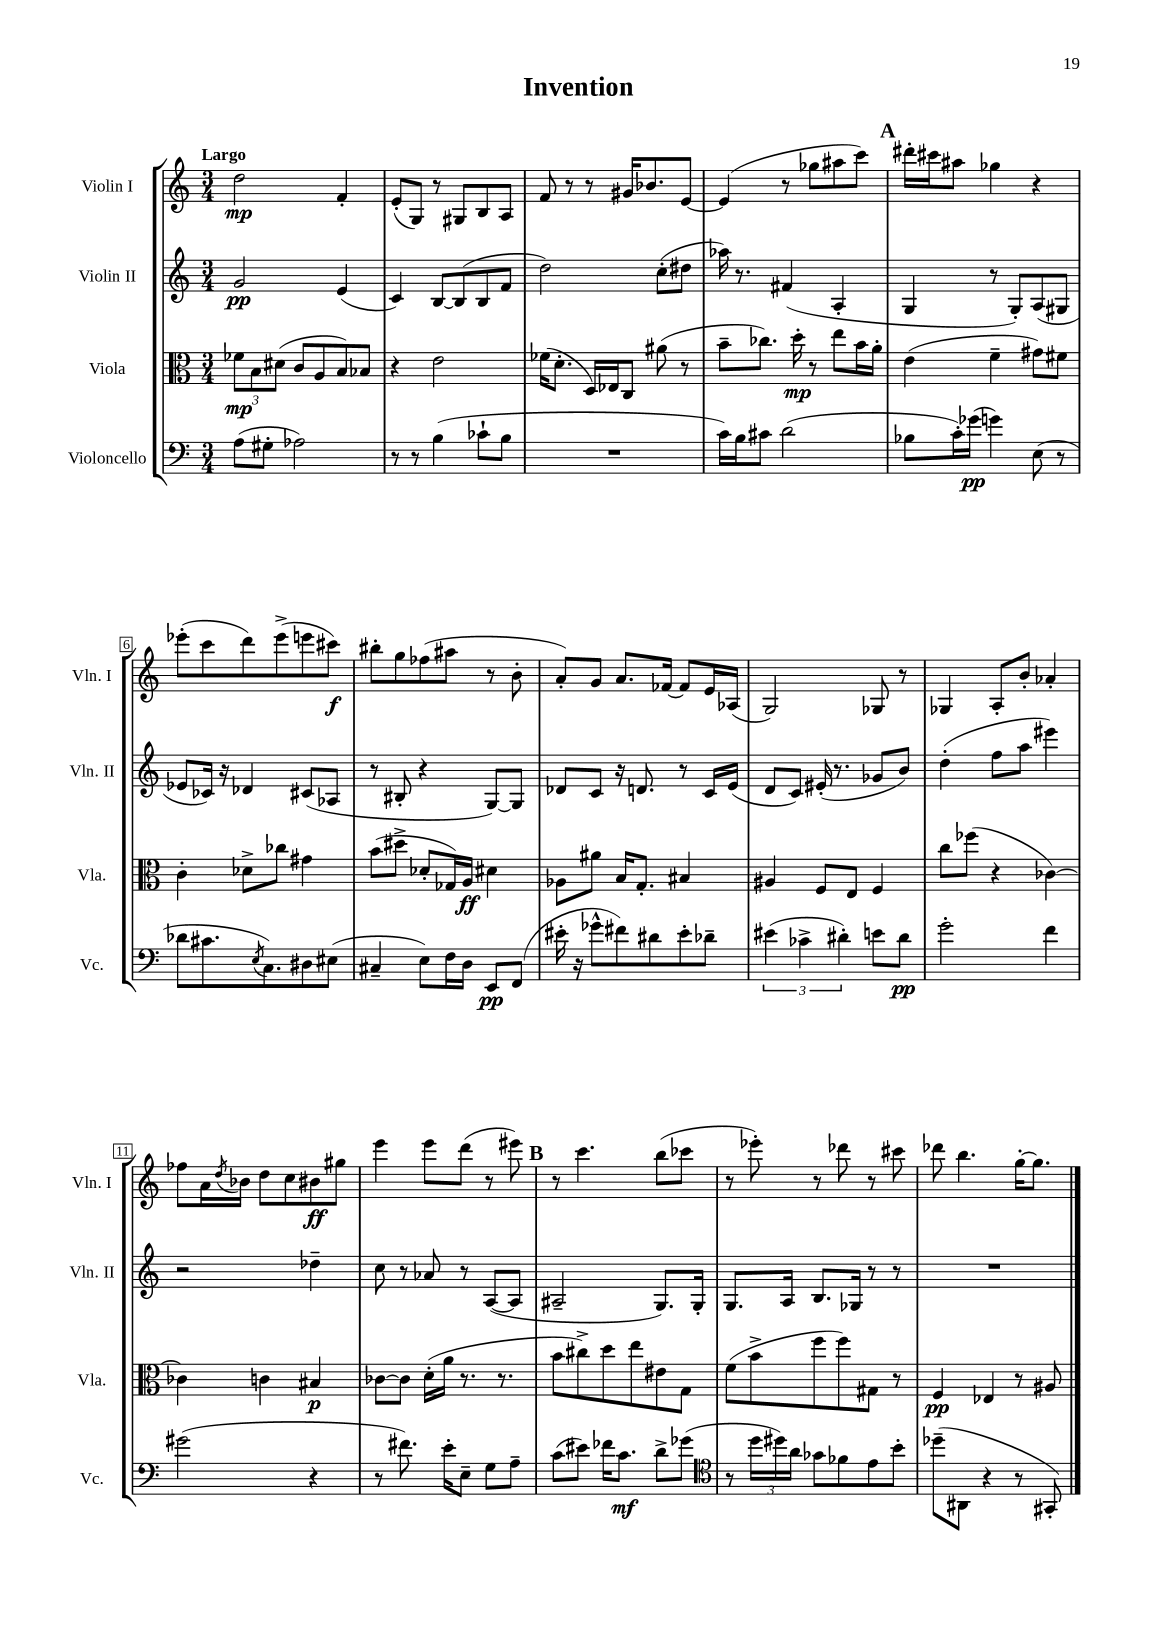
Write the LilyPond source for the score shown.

\header { title = "Invention" }
<<
\new StaffGroup <<
\new Staff = "s0" \with { instrumentName = "Violin I" shortInstrumentName = "Vln. I" } {
    \clef treble \key c \major \numericTimeSignature \time 3/4 \tempo "Largo"
    d''2\mp f'4-. |
    e'8-.( g8) r8 gis8 b8 a8 |
    f'8 r8 r8 gis'16 bes'8. e'8~ |
    e'4( r8 ges''8 ais''8 c'''8) |
    \mark \markup { \bold "A" } dis'''16-. cis'''16 ais''8 ges''4 r4 |
    ees'''8-.( c'''8 d'''8) ees'''8->( e'''8 cis'''8\f) |
    bis''8-. g''8 fes''8( ais''8 r8 b'8-. |
    a'8-.) g'8 a'8. fes'16~ fes'8 e'16 aes16( |
    g2) ges8 r8 |
    ges4 a8-. b'8-. aes'4-. |
    fes''8 a'16 \acciaccatura { d''8 } bes'16 d''8 c''8 bis'8\ff gis''8 |
    e'''4 e'''8 d'''8( r8 eis'''8) |
    \mark \markup { \bold "B" } r8 c'''4. b''8( ces'''8 |
    r8 ees'''8-.) r8 des'''8 r8 cis'''8 |
    des'''8 b''4. g''16~-. g''8. \bar "|." |
}
\new Staff = "s1" \with { instrumentName = "Violin II" shortInstrumentName = "Vln. II" } {
    \clef treble \key c \major \numericTimeSignature \time 3/4
    g'2\pp e'4( |
    c'4) b8~ b8( b8 f'8 |
    d''2) c''8-.( dis''8 |
    aes''16) r8. fis'4( a4-. |
    \mark \markup { \bold "A" } g4 r8 g8-.) a8( gis8 |
    ees'8 ces'16) r16 des'4 cis'8( aes8 |
    r8 bis8-. r4 g8~) g8 |
    des'8 c'8 r16 d'8. r8 c'16 e'16( |
    d'8 c'8) eis'16-.( r8. ges'8 b'8) |
    d''4-.( f''8 a''8 eis'''4) |
    r2 des''4-- |
    c''8 r8 aes'8 r8 a8~( a8 |
    \mark \markup { \bold "B" } ais2-- g8.) g16-. |
    g8. a16 b8. ges16 r8 r8 |
    R2. \bar "|." |
}
\new Staff = "s2" \with { instrumentName = "Viola" shortInstrumentName = "Vla." } {
    \clef alto \key c \major \numericTimeSignature \time 3/4
    \tuplet 3/2 { fes'8\mp b8 dis'8( } c'8 a8 b8) bes8 |
    r4 e'2 |
    fes'16( d'8.-. d16) ees16 c8 ais'8( r8 |
    b'8-- ces''8.) d''16-.\mp r8 e''8 b'16 a'16-. |
    \mark \markup { \bold "A" } e'4( f'4-- gis'8) fis'8 |
    c'4-. des'8-> ces''8 gis'4 |
    b'8( dis''8-> des'8-. ges16) a16\ff dis'4 |
    aes8 ais'8 b16 g8.-. bis4 |
    ais4 f8 e8 f4 |
    c''8 fes''8( r4 ces'4~) |
    ces'4 c'4 bis4\p |
    ces'8~ ces'8 d'16-.( a'16 r8. r8. |
    \mark \markup { \bold "B" } b'8 cis''8->) d''8 e''8 eis'8 g8 |
    f'8( b'8-> f''8 f''8) gis8 r8 |
    f4\pp ees4 r8 ais8 \bar "|." |
}
\new Staff = "s3" \with { instrumentName = "Violoncello" shortInstrumentName = "Vc." } {
    \clef bass \key c \major \numericTimeSignature \time 3/4
    a8( gis8-. aes2) |
    r8 r8 b4( ces'8-! b8 |
    R2. |
    c'16) b16 cis'8 d'2( |
    \mark \markup { \bold "A" } bes8 c'16-.) ges'16\pp( g'4) e8( r8 |
    des'8 cis'8. \acciaccatura { e8 } c8.) dis8 eis8( |
    cis4-- e8) f16 d16 e,8\pp f,8( |
    eis'16-. r16 ges'8-^ fis'8) dis'8 eis'8-. des'8-- |
    \tuplet 3/2 { eis'4( ces'4-> dis'4-.) } e'8 dis'8\pp |
    g'2-. f'4 |
    gis'2( r4 |
    r8 fis'8.) e'16-. e8-- g8 a8-- |
    \mark \markup { \bold "B" } c'8( eis'8) fes'16 c'8.\mf d'8-> ges'8( |
    \clef tenor r8 \tuplet 3/2 { d''16 dis''16) a'16 } ges'8 fes'8 e'8 b'8-. |
    des''8--( ais,8 r4 r8 gis,8-.) \bar "|." |
}
>>
>>
\layout { \context { \Score \override BarNumber.stencil = #(make-stencil-boxer 0.1 0.3 ly:text-interface::print) } }
